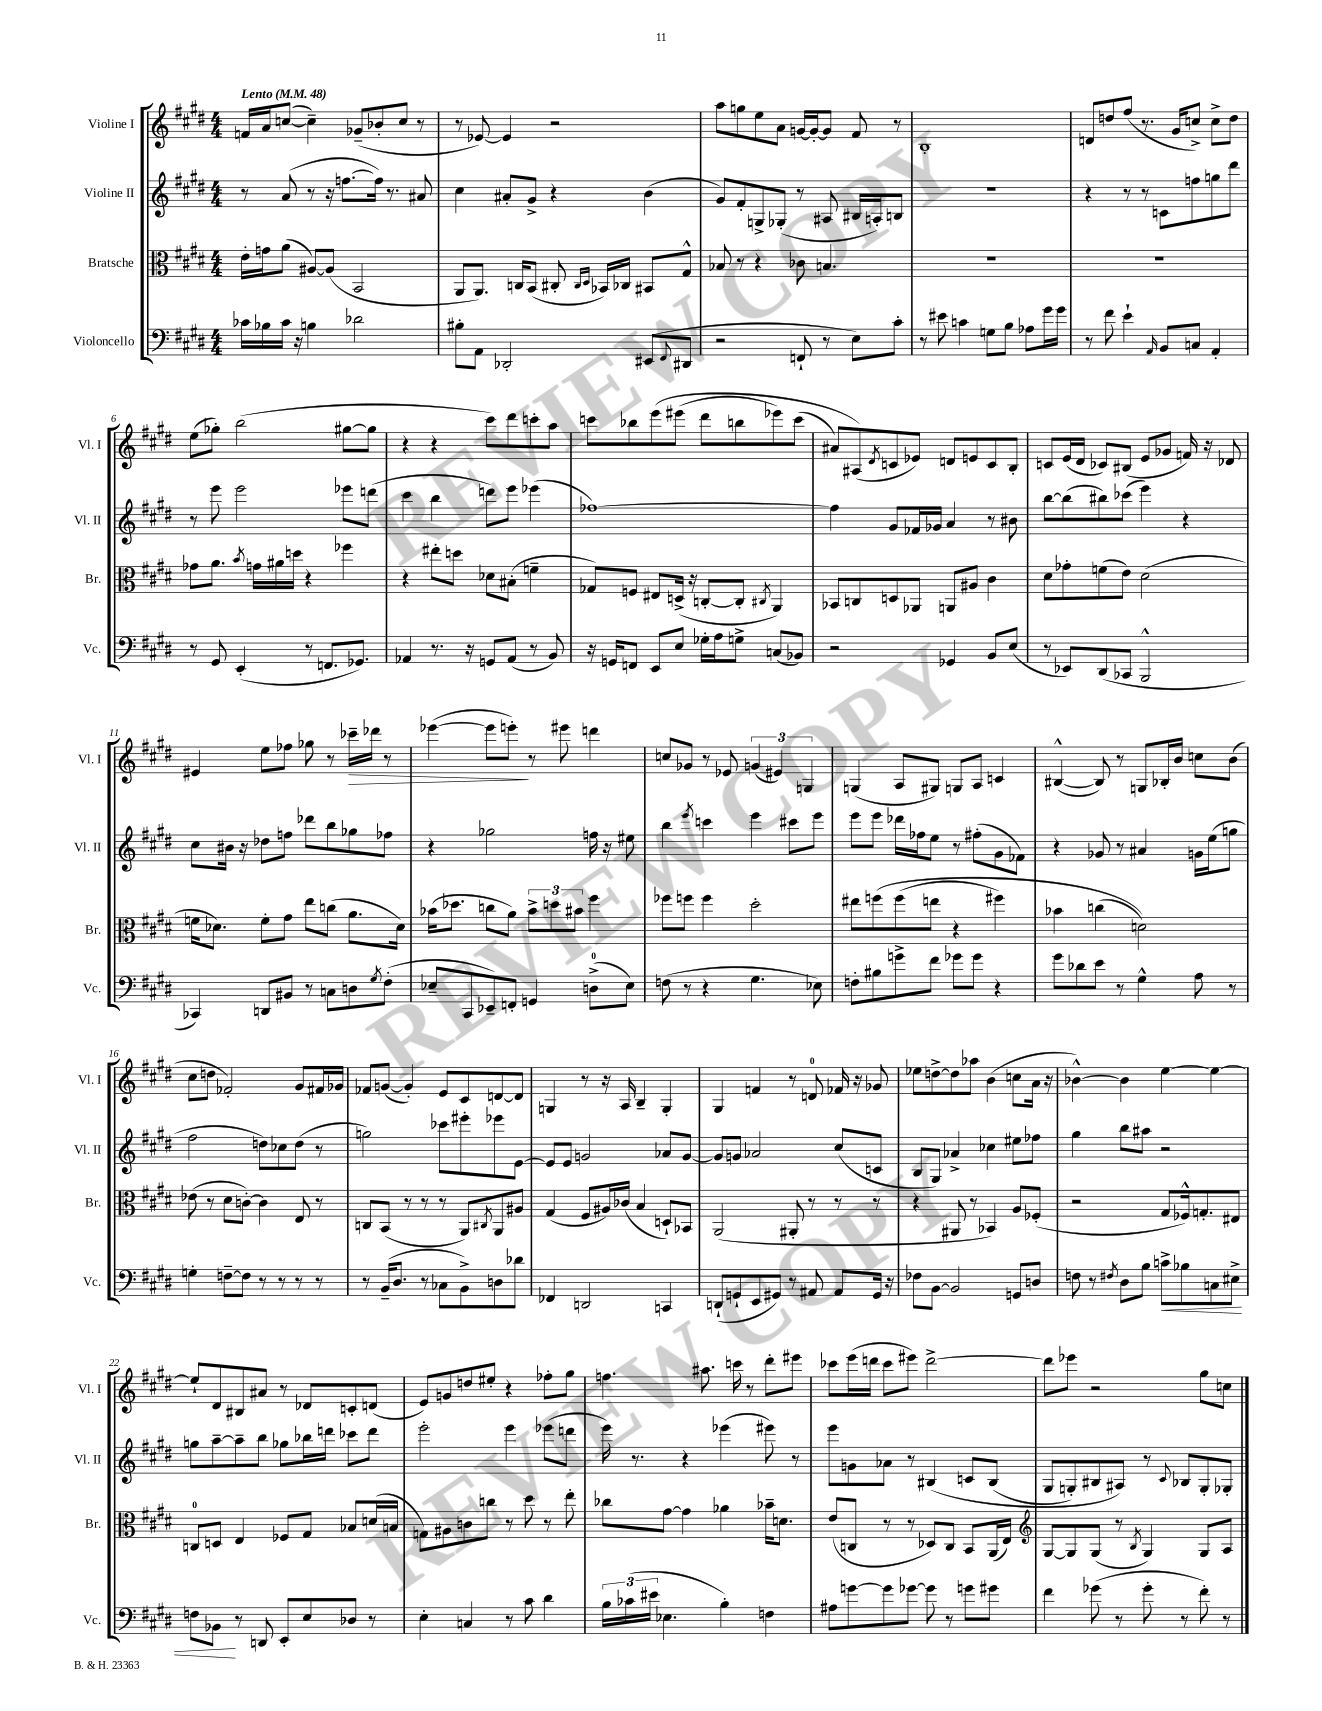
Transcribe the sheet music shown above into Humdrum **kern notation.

**kern	**dynam	**kern	**kern	**kern	**dynam
*part4	*part4	*part3	*part2	*part1	*part1
*staff4	*staff4	*staff3	*staff2	*staff1	*staff1
*I"Violoncello	*	*I"Bratsche	*I"Violine II	*I"Violine I	*
*I'Vc.	*	*I'Br.	*I'Vl. II	*I'Vl. I	*
*clefF4	*	*clefC3	*clefG2	*clefG2	*
*k[f#c#g#d#]	*	*k[f#c#g#d#]	*k[f#c#g#d#]	*k[f#c#g#d#]	*
*M4/4	*	*M4/4	*M4/4	*M4/4	*
*MM48	*	*MM48	*MM48	*MM48	*
=1	=1	=1	=1	=1	=1
!	!	!	!	!LO:TX:a:B:t=Lento	!
16c-X\LL	.	16e'\LL	8r	16fn/LL	.
16B-X\	.	16gn\J	.	16a/J	.
16c-\JJ	.	(8a\J	(8a/	([8ccn/J	.
16r	.	.	.	.	.
4Bn\	.	[8A#X/L)	8r	4cc~\])	.
.	.	(8A#/J]	16r	.	.
.	.	.	[8.ffn\L	.	.
2d-X\	.	2BB/	.	(8g-X~/L	.
.	.	.	16ff\Jk])	8b-X'/	.
.	.	.	8.r	.	.
.	.	.	.	8cc/J	.
.	.	.	8a#X/	8r	.
=2	=2	=2	=2	=2	=2
8B#X'\L	.	8AA/L	4cc#\	8r	.
8AA\J	.	8.AA/J)	.	[8e-X/)	.
2DD-X'/	.	.	8a#X'/L	4e-/]	.
.	.	16Cn/KL	.	.	.
.	.	(8BB/J	8g#^/J	.	.
.	.	8C#X'/	4r	2r	.
.	.	16qqC#/LL	.	.	.
.	.	16qqD#/JJ	.	.	.
.	.	16BB-X/LL)	.	.	.
.	.	16C-X/JJ	.	.	.
(8EE#X/L	.	8BB#X/L	(4b\	.	.
8qqFF#/	.	.	.	.	.
8DD#X/J	.	8G#^^/J	.	.	.
=3	=3	=3	=3	=3	=3
2r	.	8B-X/	8g#/L)	8aa\L	.
.	.	8r	8f#'/	8ggn\	.
.	.	4r	8Gn^/	8ee\	.
.	.	.	(8G-X'/J	8a\J	.
8FFn`/	.	8c-X\	8r	[16gn/LL	.
.	.	.	.	16g'/J_	.
8r	.	4.Bn/	8A#X/	8g/J]	.
8E\L)	.	.	16B#X/LL	8f#/	.
.	.	.	16An'/J)	.	.
8c#'\J	.	.	8Bn/J	8r	.
=4	=4	=4	=4	=4	=4
8r	.	1r	1r	1B'	.
8e#X\	.	.	.	.	.
4cn\	.	.	.	.	.
8Gn\L	.	.	.	.	.
8B\J	.	.	.	.	.
8A-X\L	.	.	.	.	.
16g#\L	.	.	.	.	.
16g#\JJ	.	.	.	.	.
=5	=5	=5	=5	=5	=5
8r	.	1r	4r	8dn/L	.
8f#\	.	.	.	8ddn/	.
4e`\	.	.	8r	(8ff#/J	.
.	.	.	8r	8.r	.
16qqAA/	.	.	.	.	.
8BB/L	.	.	8cn\L	.	.
.	.	.	.	16g#/KL	.
8Cn/J	.	.	8ffn\	8ccn^/J)	.
4AA'/	.	.	8ggn\	8cc^\L	.
.	.	.	8ddd#\J	8dd\J	.
!!LO:LB:g=z
=6	=6	=6	=6	=6	=6
8r	.	8g-X\L	8r	(8ee\L	.
8GG#/	.	8.a\J	8eee\	8gg-X'\J)	.
(4EE'/	.	.	2eee\	(2bb\	.
.	.	8qb/	.	.	.
.	.	16gn\LL	.	.	.
.	.	16a#X\	.	.	.
.	.	16ddn\JJ	.	.	.
8r	.	4r	.	.	.
8.FFn/L	.	.	.	.	.
.	.	4ff-X\	8eee-X\L	[8gg#X\L	.
8.GG-X/J)	.	.	.	.	.
.	.	.	(8dddn\J	8gg#\J]	.
=7	=7	=7	=7	=7	=7
4AA-X/	.	4r	4ccc#\	4r	.
8.r	.	8ee#X'\L	4bb\	4r	.
.	.	8ddn\J	.	.	.
16r	.	.	.	.	.
8GGn/L	.	8d-X\L	8dddn\L)	8ccc#\L)	.
(8AA-/J	.	(8B#X'\J	8eee\J	8ddd#\	.
8r	.	4fn~\	(4eee-X\	8cccn'\	.
8BB/)	.	.	.	8aa\J	.
=8	=8	=8	=8	=8	=8
16r	.	8G-X/L)	[1ff-X)	8cccn\L	.
16GGn/KL	.	.	.	.	.
8FFn/J	.	8Fn/J	.	8bb-X\	.
8EE/L	.	8E#X/L	.	(8eee\	.
8E/J	.	(16Dn^/Jk	.	(8eee#X\J	.
.	.	16r	.	.	.
16G-X'\LL	.	[8Cn'/L	.	8ddd#\L	.
16A\J	.	.	.	.	.
8Gn^\J	.	8C'/J]	.	8bbn\	.
.	.	8qC#X/	.	.	.
(8Cn/L	.	4AA/)	.	8eee-X\)	.
8BB-X/J)	.	.	.	(8ccc\J	.
=9	=9	=9	=9	=9	=9
2r	.	8BB-X/L	4ff-\]	8a#X/L)	.
.	.	8Cn/	.	(8A#X/)	.
.	.	.	.	8qd#/	.
.	.	8Dn/	8g#/L	8cn/	.
.	.	8AA-X/J	16f-X/L	8e-X/J)	.
.	.	.	16g-X/JJ	.	.
4GG-X/	.	8AAn/L	4a/	8dn/L	.
.	.	8A#X/J	.	8en/	.
8BB/L	.	4c#\	8r	8c/	.
(8E/J	.	.	8b#X\	8B'/J	.
=10	=10	=10	=10	=10	=10
8r	.	8d#\L	[8bb\L	8cn/L	.
8EE-X/L)	.	8g-X'\	(8bb\]	(16e/L	.
.	.	.	.	16d#/JJ	.
(8DD#/	.	(8fn\	8bb#X\)	8c-X/L)	.
8CC-X/J	.	8e\J)	(8ccc-X\J	(8B#X/J	.
2BBB^^/	.	(2d#\	4eee\)	8e/L	.
.	.	.	.	8g-X/J	.
.	.	.	4r	16fn/)	.
.	.	.	.	16r	.
.	.	.	.	8d-X/	.
!!LO:LB:g=z
=11	=11	=11	=11	=11	=11
4CC-X/)	.	16fn\KL	8cc#\L	4e#X/	.
.	.	8.d-X\J)	.	.	.
.	.	.	16b#X\Jk	.	.
.	.	.	16r	.	.
8DDn/L	.	8f'\L	8dd-X\L	8ee\L	.
8BB#X/J	.	8g#\J	8ffn\J	8ff-X\J	.
8r	.	8ee\L	8ddd-X\L	8gg-X\	.
8Cn\L	.	(8ccn\J	8bb\	8r	.
!	!	!	!	!	!LO:HP:b
8Dn\	.	8.a\L	8gg-X\	16ccc-X~\LL	>
.	.	.	.	16ddd-X\JJ	.
8qG#/	.	.	.	.	.
(8F#'\J	.	.	8ff-X\J	8r	.
.	.	16d-\Jk)	.	.	.
=12	=12	=12	=12	=12	=12
8E-X~/L	.	(16b-X\KL	4r	([4eee-X\	.
.	.	8.dd-X\J	.	.	.
8CC#/	.	.	.	.	.
8EE-X~/)	.	8ccn\L	2gg-X\	8eee-\L]	.
8FFn'/J	.	8a\J)	.	8eeen'\J)	.
4GGn/	.	12b-^\L	.	8r	]
.	.	12ddn\	.	.	.
.	.	.	.	8eee#X\	.
.	.	12b#X\J	.	.	.
(8Dn^\L	.	4ff#\	16ffn\	4dddn\	.
.	.	.	16r	.	.
8E-\J)	.	.	8ee#X\	.	.
=13	=13	=13	=13	=13	=13
(8Fn\	.	8ff-X\L	4bb\	8ccn/L	.
8r	.	8ffn\J	.	8g-X/J	.
.	.	.	8qeee/	.	.
4r	.	4ff\	4cccn\	8r	.
.	.	.	.	8e-X/	.
4.G#\	.	2dd#'\	4eee\	(6gn/	.
.	.	.	.	6e#X/)	.
.	.	.	8ccc#X\L	.	.
.	.	.	.	6Gn/	.
8E-X\)	.	.	8eee\J	.	.
=14	=14	=14	=14	=14	=14
8Fn'\L	.	8ee#X\L	8eee\L	(4Gn/	.
8B#X\	.	(8ffn\	8eee\J	.	.
8gn^\	.	(8ff\	16ddd-X\LL	8A/L	.
.	.	.	16ff-X\J	.	.
8f#\J	.	8een\J	8ee\J	8G#X/J)	.
8g-X\L	.	4r	8r	8Gn/L	.
8g-\J	.	.	(8ff#X'\L	8A/J	.
4r	.	4ff#X\)	8g#\	4cn/	.
.	.	.	8f-X\J)	.	.
=15	=15	=15	=15	=15	=15
8g#\L	.	4b-X\	4r	([4B#X^^/	.
8d-X\	.	.	.	.	.
8e\J	.	(4ccn\	8g-X/	8B#/])	.
8r	.	.	8r	8r	.
4G#^^\	.	2dn\))	4a#X/	8Gn/L	.
.	.	.	.	16B-X'/L	.
.	.	.	.	16b/JJ	.
8A\	.	.	16gn\LL	8ccn\L	.
.	.	.	(16ee\J	.	.
8r	.	.	8ggn\J	(8b\J	.
!!LO:LB:g=z
=16	=16	=16	=16	=16	=16
4Gn'\	.	(8e-X\	2ff#\	8cc#\L	.
.	.	8r	.	8ddn\J	.
[8Fn~\L	.	8d#\L	.	2f-X'/)	.
8F\J]	.	[8cn'\J)	.	.	.
8r	.	4c\]	8ddn\L)	.	.
8r	.	.	8cc-X\	.	.
8r	.	8E/	(8dd\J	8g#/L	.
8r	.	8r	8r	16f#X/L	.
.	.	.	.	16g-X/JJ	.
=17	=17	=17	=17	=17	=17
8r	.	8Cn/L	2ggn\)	8f-X/L	.
(16BB~/KL	.	(8BB/J	.	([8gn/J	.
8.D#/J	.	.	.	.	.
.	.	8r	.	4g'/])	.
8r	.	8r	.	.	.
8C-X\L	.	8r	8ccc-X\L	8e/L	.
8BB^\)	.	8AA/L)	8eee#X'\	8c#/	.
.	.	8qC#X/	.	.	.
8Dn\	.	8AA/	8eee-X\	[8dn/	.
8d-X\J	.	8A#X/J	[8e\J	8d/J]	.
=18	=18	=18	=18	=18	=18
4FF-X/	.	(4G#/	8e/L]	4Gn/	.
.	.	.	8e/J	.	.
2DDn/	.	8F#/L	2gn/	8r	.
.	.	16A#X/L)	.	16r	.
.	.	(16c-X/JJ	.	16A/	.
.	.	4B/	.	4B~/	.
4CCn/	.	8Dn`/L)	8a-X/L	4G'/	.
.	.	8BB-X/J	[8g/J	.	.
=19	=19	=19	=19	=19	=19
(8DDn`/L	.	(2AA/	8g/L]	4G#/	.
8GGn`/	.	.	8gn/J	.	.
8EE/	.	.	2a-X/	4fn/	.
8GG#X/J)	.	.	.	.	.
8r	.	8AA#X'/	.	8r	.
8AA#X/	.	8r	.	8dn/	.
8AA#/L	.	8r	(8cc#/L	16f-X/	.
.	.	.	.	16r	.
16GG#/Jk	.	8r	8cn/J	8g-X/	.
16r	.	.	.	.	.
=20	=20	=20	=20	=20	=20
8F-X\L	.	4r	8B/L	8ee-X\L	.
[8BB\J	.	.	8G#/J)	[8ddn^\	.
2BB/]	.	8AA#X/	4a-X^/	8dd\]	.
.	.	8r	.	8aa-X\J	.
.	.	4BB-X/)	4cc-X\	(4b\	.
8GGn/L	.	8A/L	8ee#X\L	8ccn\L	.
8Dn/J	.	(8F-X'/J	8ff-X\J	16a\Jk	.
.	.	.	.	16r	.
=21	=21	=21	=21	=21	=21
8Fn\	.	2r	4gg#\	[4b-X^^\)	.
8r	.	.	.	.	.
8qF#X/	.	.	.	.	.
8D#\L	.	.	8bb\L	4b-\]	.
8B\J	.	.	8aa#X\J	.	.
!	!LO:HP:b	!	!	!	!
8cn^\L	<	8G#/L	2r	[4ee\	.
8B-X\	.	16F-X^^/k)	.	.	.
.	.	8.Gn'/	.	.	.
8Cn\	.	.	.	4ee\_	.
8E#X^\J	.	8E#X/J	.	.	.
!!LO:LB:g=z
=22	=22	=22	=22	=22	=22
8Fn\L	.	8Cn/L	8ggn\L	8ee`/L]	.
8BB-X\J	.	8Dn/J	[8aa~\	8d#/	.
8r	[	4E/	8aa~\]	8B#X/	.
8DDn/	.	.	8bb\J	8a#X/J	.
8EE'/L	.	8F-X/L	8gg-X\L	8r	.
8E/	.	8G#/J	16bb-X\L	8d-X/L	.
.	.	.	16dddn\JJ	.	.
8D-X/J	.	8B-X/L	8ccc-X\L	8cn'/	.
8r	.	(16dn/L	8ddd\J	(8dn/J	.
.	.	16Bn/JJ	.	.	.
=23	=23	=23	=23	=23	=23
4E'\	.	8Gn\L)	2eee'\	8e/L)	.
.	.	8A#X\	.	8gn/	.
4Cn/	.	8cn\	.	8ddn/	.
.	.	8ccn\J	.	8ee#X'/J	.
8r	.	8r	4eee\	4r	.
8c#\	.	8dd#\	.	.	.
4d#\	.	8r	(8eee-X\L	8ff-X'\L	.
.	.	8ee'\	8dddn\J	8gg#\J	.
=24	=24	=24	=24	=24	=24
24B\LL	.	8cc-X\L	16eee\)	4.ffn\	.
(24c-X\	.	.	.	.	.
.	.	.	8.r	.	.
24e#X\JJ	.	.	.	.	.
4.E-X\	.	[8g#\J	.	.	.
.	.	4g#\]	4r	.	.
.	.	.	.	8.aa#X\	.
4B'\)	.	4a-X\	(4eee-X\	.	.
.	.	.	.	16cccn\	.
.	.	.	.	8r	.
4Fn\	.	16b-X~\KL	8eee#X\)	8ddd#'\L	.
.	.	8.dn\J	.	.	.
.	.	.	8r	8eee#X\J	.
=25	=25	=25	=25	=25	=25
8A#X\L	.	(8e/L	8eee\L	8ccc-X\L	.
[8gn\	.	8Cn/J	8gn\	(16eee\L	.
.	.	.	.	16dddn\JJ	.
8g\]	.	8r	8a-X\J	8ccc-\L	.
[8g-X\J	.	8r	8r	8eee#X\J)	.
8g-\]	.	8D-X/L)	(4B#X/	[2ddd^\	.
8r	.	8C/J	.	.	.
8gn\L	.	8BB/L	8cn/L	.	.
8g#X\J	.	(16AA/L	(8B#/J	.	.
.	.	16E/JJ)	.	.	.
=26	=26	=26	=26	=26	=26
*	*	*clefG2	*	*	*
4f#\	.	[8G#/L	8G#/L	8ddd\L]	.
.	.	8G#/]	8Gn'/)	8eee-X\J	.
(8g-X\	.	(8G#/J	8B#X/	2r	.
8r	.	8r	8A#X/J)	.	.
.	.	8qB/	.	.	.
8g-'\	.	4G#/)	8r	.	.
.	.	.	8qqc#/	.	.
8r	.	.	8B-X/L	.	.
8f#'\)	.	8G#/L	8G'/	8gg#\L	.
8r	.	8A/J	8G-X'/J	8ccn\J	.
==	==	==	==	==	==
*-	*-	*-	*-	*-	*-
